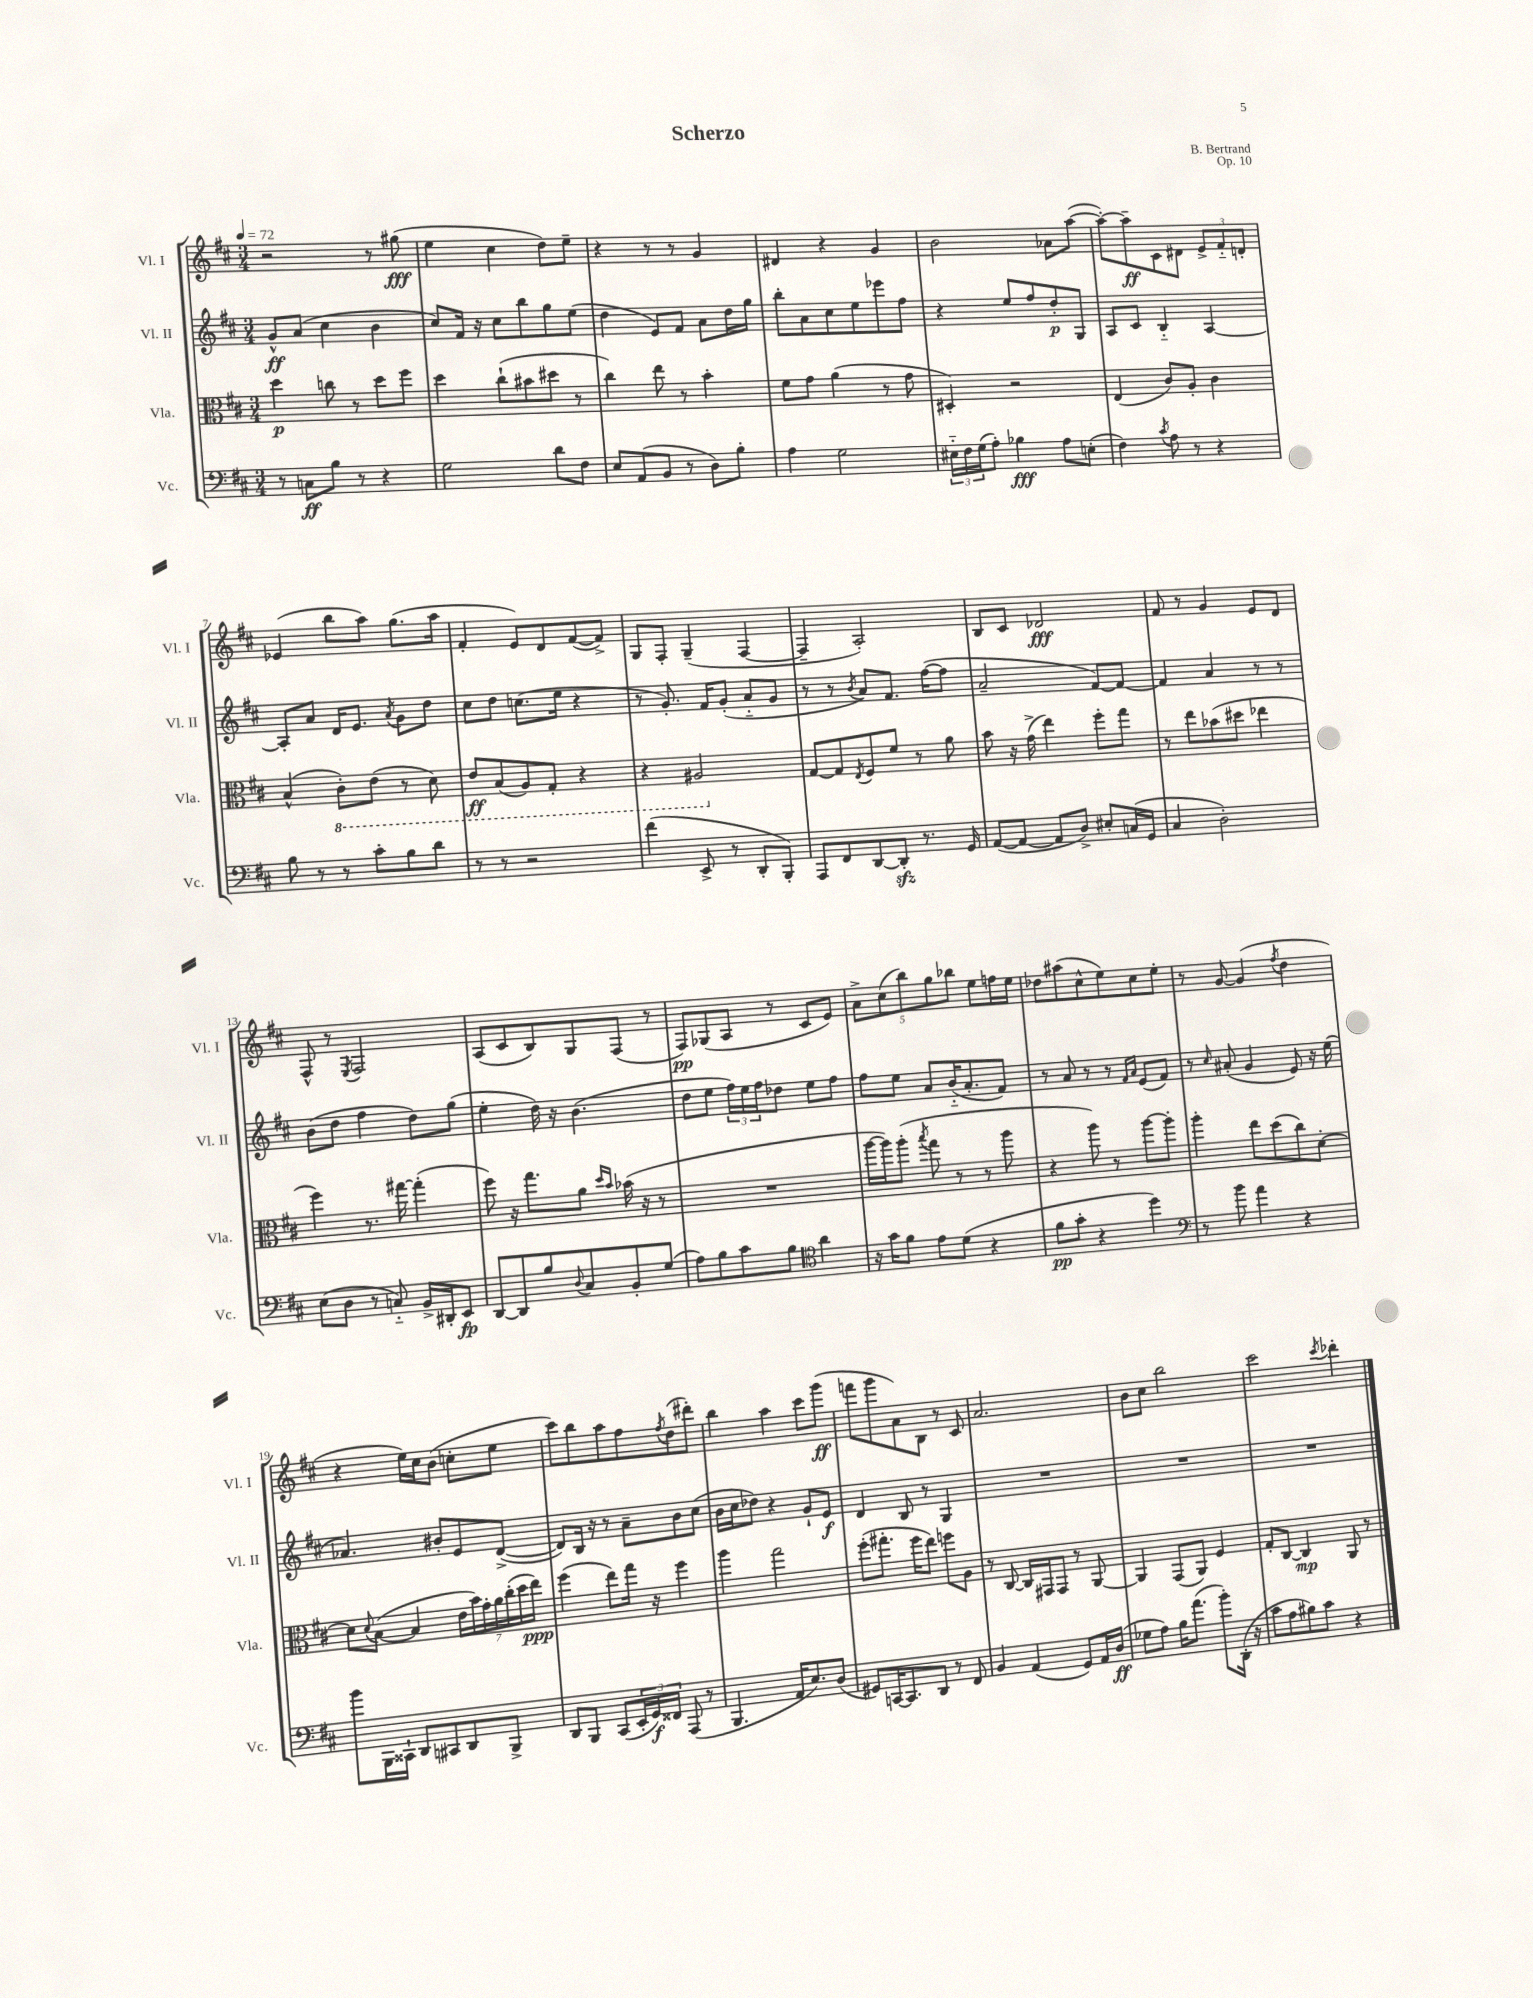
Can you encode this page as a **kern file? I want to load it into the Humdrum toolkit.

**kern	**dynam	**kern	**dynam	**kern	**dynam	**kern	**dynam
*part4	*part4	*part3	*part3	*part2	*part2	*part1	*part1
*staff4	*staff4	*staff3	*staff3	*staff2	*staff2	*staff1	*staff1
*I"Vc.	*	*I"Vla.	*	*I"Vl. II	*	*I"Vl. I	*
*I'Vc.	*	*I'Vla.	*	*I'Vl. II	*	*I'Vl. I	*
*clefF4	*	*clefC3	*	*clefG2	*	*clefG2	*
*k[f#c#]	*	*k[f#c#]	*	*k[f#c#]	*	*k[f#c#]	*
*M3/4	*	*M3/4	*	*M3/4	*	*M3/4	*
*MM72	*	*MM72	*	*MM72	*	*MM72	*
=1	=1	=1	=1	=1	=1	=1	=1
8r	.	4dd\	p	8g^^/L	ff	2r	.
8Cn\L	ff	.	.	(8a/J	.	.	.
8B\J	.	8ccn\	.	4cc#\	.	.	.
8r	.	8r	.	.	.	.	.
4r	.	8dd\L	.	4b\	.	8r	.
.	.	8ff#\J	.	.	.	(8gg#X\	fff
=2	=2	=2	=2	=2	=2	=2	=2
2G\	.	4dd\	.	8cc#/L)	.	4ee\	.
.	.	.	.	16f#/Jk	.	.	.
.	.	.	.	16r	.	.	.
.	.	(8cc#`\L	.	8cc#\L	.	4cc#\	.
.	.	8b#X\	.	8bb\	.	.	.
8d\L	.	8dd#X\J	.	8gg\	.	8dd\L)	.
8F#\J	.	8r	.	(8ee\J	.	8ee~\J	.
=3	=3	=3	=3	=3	=3	=3	=3
8E/L	.	4cc#\)	.	4dd\	.	4r	.
(8AA/	.	.	.	.	.	.	.
8BB/J	.	8ee\	.	8e/L)	.	8r	.
8r	.	8r	.	8f#/J	.	8r	.
8D\L)	.	4b'\	.	8a\L	.	4g/	.
8B'\J	.	.	.	16dd\L	.	.	.
.	.	.	.	16gg\JJ	.	.	.
=4	=4	=4	=4	=4	=4	=4	=4
4A\	.	8f#\L	.	8bb'\L	.	4d#X/	.
.	.	8g\J	.	8a\	.	.	.
2G\	.	(4a\	.	8cc#\	.	4r	.
.	.	.	.	8ee\	.	.	.
.	.	8r	.	8eee-X\	.	4g/	.
.	.	8g\	.	8ff#\J	.	.	.
=5	=5	=5	=5	=5	=5	=5	=5
24E#X\LL	.	4D#X'/)	.	4r	.	2b\	.
24F#\	.	.	.	.	.	.	.
(24G\J	.	.	.	.	.	.	.
8A'\J)	.	.	.	.	.	.	.
4B-X\	fff	2r	.	8ee/L	.	.	.
.	.	.	.	8ff#/	.	.	.
8A\L	.	.	.	8dd'/	p	8a-X\L	.
(8En'\J	.	.	.	8G/J	.	([8aa\J	.
=6	=6	=6	=6	=6	=6	=6	=6
4F#\)	.	(4E/	.	8A/L	.	8aa'\L_)	.
.	.	.	.	8c#/J	.	8aa~\]	ff
8qc#/	.	.	.	.	.	.	.
8A\	.	8c#/L)	.	4B/	.	8c#\	.
8r	.	8A'/J	.	.	.	8d#X\J	.
4r	.	4c#\	.	[4A/	.	12e^/L	.
.	.	.	.	.	.	12f#/	.
.	.	.	.	.	.	12dn'/J	.
!!LO:LB:g=z
=7	=7	=7	=7	=7	=7	=7	=7
8B\	.	(4B^^/	.	8A'/L]	.	(4e-X/	.
8r	.	.	.	8a/J	.	.	.
*	*	*8ba	*	*	*	*	*
8r	.	8C#'\L)	.	16d/KL	.	8bb\L	.
.	.	.	.	8.e/J	.	.	.
8c#'\L	.	(8E\J	.	.	.	8aa\J)	.
.	.	.	.	8qa/	.	.	.
8B\	.	8r	.	8g\L	.	(8.gg\L	.
8d\J	.	8D\)	.	8dd\J	.	.	.
.	.	.	.	.	.	16aa\Jk	.
=8	=8	=8	=8	=8	=8	=8	=8
8r	.	8E/L	ff	8cc#\L	.	4f#'/	.
8r	.	(8BB/	.	8dd\J	.	.	.
2r	.	8AA/)	.	(8.ccn\L	.	8e/L)	.
.	.	8GG'/J	.	.	.	8d/	.
.	.	.	.	16ee\Jk	.	.	.
.	.	4r	.	4r	.	([8f#/	.
.	.	.	.	.	.	8f#^/J])	.
=9	=9	=9	=9	=9	=9	=9	=9
(4f#\	.	4r	.	8r	.	8G/L	.
.	.	.	.	8.g'/)	.	8F#'/J	.
8EE^/	.	2AA#X/	.	.	.	(4G~/	.
.	.	.	.	16f#/KL	.	.	.
8r	.	.	.	(8g'/J	.	.	.
8DD'/L	.	.	.	8a/L	.	[4F#/	.
8BBB'/J)	.	.	.	8g/J	.	.	.
=10	=10	=10	=10	=10	=10	=10	=10
*	*	*X8ba	*	*	*	*	*
8AAA/L	.	[8G/L	.	8r	.	4F#~/]	.
8FF#/	.	8G/]	.	8r	.	.	.
.	.	8qE/	.	8qb/	.	.	.
[8DD/	.	8F#/	.	8a/L)	.	2A'/)	.
8DDzz'/J]	.	8f#/J	.	8.f#/J	.	.	.
8.r	.	8r	.	.	.	.	.
.	.	.	.	([16ff#\KL	.	.	.
.	.	8a\	.	8ff#\J]	.	.	.
16GG/	.	.	.	.	.	.	.
=11	=11	=11	=11	=11	=11	=11	=11
([8AA/L	.	8b\	.	2a~/	.	8B/L	.
8AA/J_	.	16r	.	.	.	8c#/J	.
.	.	(16g^\	.	.	.	.	.
8AA/L]	.	4ee\)	.	.	.	2d-X/	fff
8D^/J)	.	.	.	.	.	.	.
8E#X'/L	.	8ff#'\L	.	[8f#/L)	.	.	.
(16Cn/L	.	8gg\J	.	8f#/J_	.	.	.
16GG/JJ	.	.	.	.	.	.	.
=12	=12	=12	=12	=12	=12	=12	=12
4C#/	.	8r	.	4f#/]	.	8f#/	.
.	.	8ee\L	.	.	.	8r	.
2D'\)	.	(8b-X\	.	4a/	.	4g/	.
.	.	8dd#X\J	.	.	.	.	.
.	.	4ee-X\	.	8r	.	8e/L	.
.	.	.	.	8r	.	8d/J	.
!!LO:LB:g=z
=13	=13	=13	=13	=13	=13	=13	=13
(8E\L	.	4ff#\)	.	(8b\L	.	8F#^^/	.
8D\J	.	.	.	8dd\J	.	8r	.
.	.	.	.	.	.	8qE/	.
8r	.	8.r	.	4ff#\	.	2F#/	.
8Cn/)	.	.	.	.	.	.	.
.	.	[16gg#X\	.	.	.	.	.
16BB^/LL	.	(4gg#'\]	.	8dd\L)	.	.	.
16DD#X'/J	.	.	.	.	.	.	.
8EE/J	fp	.	.	(8gg\J	.	.	.
=14	=14	=14	=14	=14	=14	=14	=14
[8DD/L	.	8ff#\)	.	4ee'\	.	(8A/L	.
8DD/]	.	16r	.	.	.	8c#/	.
.	.	8.gg\L	.	.	.	.	.
8B/	.	.	.	16dd\)	.	8B/)	.
.	.	.	.	16r	.	.	.
8qqD/	.	.	.	.	.	.	.
8C#/	.	8a\J	.	(4.b\	.	8G/	.
.	.	16qqdd/LL	.	.	.	.	.
.	.	16qqb/JJ	.	.	.	.	.
8BB'/	.	(16b-X\	.	.	.	(8F#/J	.
.	.	16r	.	.	.	.	.
(8G/J	.	8r	.	.	.	8r	.
=15	=15	=15	=15	=15	=15	=15	=15
8A\L)	.	2.r	.	8dd\L	.	8F#/L)	pp
8B\	.	.	.	8ee\J	.	(8G-X/	.
8c#\	.	.	.	24ff#\LL)	.	8A/J	.
.	.	.	.	24ee\	.	.	.
.	.	.	.	24ff#\J	.	.	.
8B\J	.	.	.	8dd-X\J	.	8r	.
*clefC4	*	*	*	*	*	*	*
4a\	.	.	.	8ee\L	.	8c#/L	.
.	.	.	.	8ff#\J	.	8e/J)	.
=16	=16	=16	=16	=16	=16	=16	=16
16r	.	[16aa\LL	.	8ff#\L	.	10a^\L	.
16g\KL	.	16aa\J])	.	.	.	.	.
.	.	.	.	.	.	(10cc#\	.
8f#\J	.	(8aa'\J	.	8ee\J	.	.	.
.	.	.	.	.	.	10bb\)	.
.	.	8qbb/	.	.	.	.	.
8e\L	.	8gg\	.	8a/L	.	.	.
.	.	.	.	.	.	10gg\	.
(8d\J	.	8r	.	(16b/K	.	.	.
.	.	.	.	.	.	10bb-X\J	.
.	.	.	.	8.a'/	.	.	.
4r	.	8r	.	.	.	8ee\L	.
.	.	8aa\	.	8f#/J)	.	16ffn\L	.
.	.	.	.	.	.	16ee\JJ	.
=17	=17	=17	=17	=17	=17	=17	=17
8f#\L	pp	4r	.	8r	.	8dd-X\L	.
8g'\J	.	.	.	8a/	.	(8aa#X\	.
4r	.	8aa\)	.	8r	.	8cc#^^\	.
.	.	8r	.	8r	.	8ee\)	.
.	.	.	.	16qqf#/LL	.	.	.
.	.	.	.	16qqa/JJ	.	.	.
4dd\)	.	[8aa\L	.	(8e/L	.	8cc#\	.
.	.	8aa'\J]	.	8f#/J)	.	8ee'\J	.
=18	=18	=18	=18	=18	=18	=18	=18
*clefF4	*	*	*	*	*	*	*
8r	.	4aa'\	.	8r	.	8r	.
.	.	.	.	16qqcc#/	.	.	.
8b\	.	.	.	(8a#X'/	.	[8g/	.
4a\	.	8ee\L	.	4g/	.	(4g/]	.
.	.	(8dd\	.	.	.	.	.
.	.	.	.	.	.	8qff#/	.
4r	.	8cc#\)	.	8e/)	.	4dd\	.
.	.	[8d'\J	.	16r	.	.	.
.	.	.	.	(16ee\	.	.	.
!!LO:LB:g=z
=19	=19	=19	=19	=19	=19	=19	=19
8b\L	.	8d\L]	.	4.a-X/)	.	4r	.
.	.	8qqd/	.	.	.	.	.
16BBB\L	.	([8B\J	.	.	.	.	.
16CC##X`\JJ	.	.	.	.	.	.	.
8DD/L	.	4B/]	.	.	.	16ee\LL)	.
.	.	.	.	.	.	16cc#\J	.
8CC#X/	.	.	.	8b#X'/L	.	(8b\J	.
8DD/	.	28e\LL	.	8e/	.	8ccn'\L	.
.	.	28b\)	.	.	.	.	.
.	.	28g'\	.	.	.	.	.
.	.	28a\	.	.	.	.	.
8BBB^/J	.	.	.	([8d^/J	.	8ee\J	.
.	.	(28cc#'\	.	.	.	.	.
.	.	28dd\	.	.	.	.	.
.	.	28ee\JJ)	ppp	.	.	.	.
=20	=20	=20	=20	=20	=20	=20	=20
8DD/L	.	(4ff#\	.	8d/L])	.	8ccc#\L)	.
8BBB/J	.	.	.	16B/Jk	.	8bb\	.
.	.	.	.	16r	.	.	.
(8CC#/L	.	8ee\L)	.	8r	.	8aa\	.
24EE'/L	.	16gg\Jk	.	8a~\L	.	8ff#\	.
24GG/)	f	.	.	.	.	.	.
.	.	16r	.	.	.	.	.
24FF##X/JJ	.	.	.	.	.	.	.
.	.	.	.	.	.	8qff#/	.
(8AAA/	.	4ff#\	.	8b\	.	(8dd\	.
8r	.	.	.	(8cc#\J	.	8ddd#X'\J)	.
=21	=21	=21	=21	=21	=21	=21	=21
4.BBB/	.	4aa\	.	16b\LL	.	4bb\	.
.	.	.	.	16cc#\J	.	.	.
.	.	.	.	8dd-X\J)	.	.	.
.	.	2gg\	.	4r	.	4aa\	.
16AA/KL	.	.	.	.	.	.	.
8.E/)	.	.	.	.	.	.	.
.	.	.	.	8g`/L	.	8ccc#\L	.
(8D/J	.	.	.	8e/J	f	(8ggg\J	ff
=22	=22	=22	=22	=22	=22	=22	=22
8GG#X/L)	.	(8ff#'\L	.	4d/	.	8fffn\L	.
[16CCn/K	.	8.gg#X'\J	.	.	.	8ggg\	.
8.CC/]	.	.	.	.	.	.	.
.	.	.	.	8B/	.	8a\)	.
.	.	16ff#\KL	.	.	.	.	.
8DD/J	.	8ee\J)	.	8r	.	8B\J	.
8r	.	8ffn\L	.	4G/	.	8r	.
8FF#/	.	8A\J	.	.	.	8c#/	.
=23	=23	=23	=23	=23	=23	=23	=23
4BB/	.	8r	.	2.r	.	2.a/	.
.	.	[8C#/	.	.	.	.	.
(4AA/	.	16C#/LL]	.	.	.	.	.
.	.	16GG#X/J	.	.	.	.	.
.	.	8GG#/J	.	.	.	.	.
8GG/L)	.	8r	.	.	.	.	.
16AA/L	.	[8AA/	.	.	.	.	.
(16D/JJ	ff	.	.	.	.	.	.
=24	=24	=24	=24	=24	=24	=24	=24
8G-X\L	.	4AA/]	.	2.r	.	8b\L	.
8A\J)	.	.	.	.	.	8cc#\J	.
16B\KL	.	(8GG/L	.	.	.	2bb\	.
(8.a\J	.	.	.	.	.	.	.
.	.	8AA/J)	.	.	.	.	.
8b'\L)	.	4F#/	.	.	.	.	.
(16DD'\Jk	.	.	.	.	.	.	.
16r	.	.	.	.	.	.	.
=25	=25	=25	=25	=25	=25	=25	=25
8c#\L	.	8G'/L	.	2.r	.	2ccc#\	.
8A\	.	[8C#/J	.	.	.	.	.
8B#X\)	.	4C#/]	mp	.	.	.	.
8c#\J	.	.	.	.	.	.	.
.	.	.	.	.	.	8qccc#/	.
4r	.	8AA/	.	.	.	4ddd-X'\	.
.	.	8r	.	.	.	.	.
==	==	==	==	==	==	==	==
*-	*-	*-	*-	*-	*-	*-	*-
